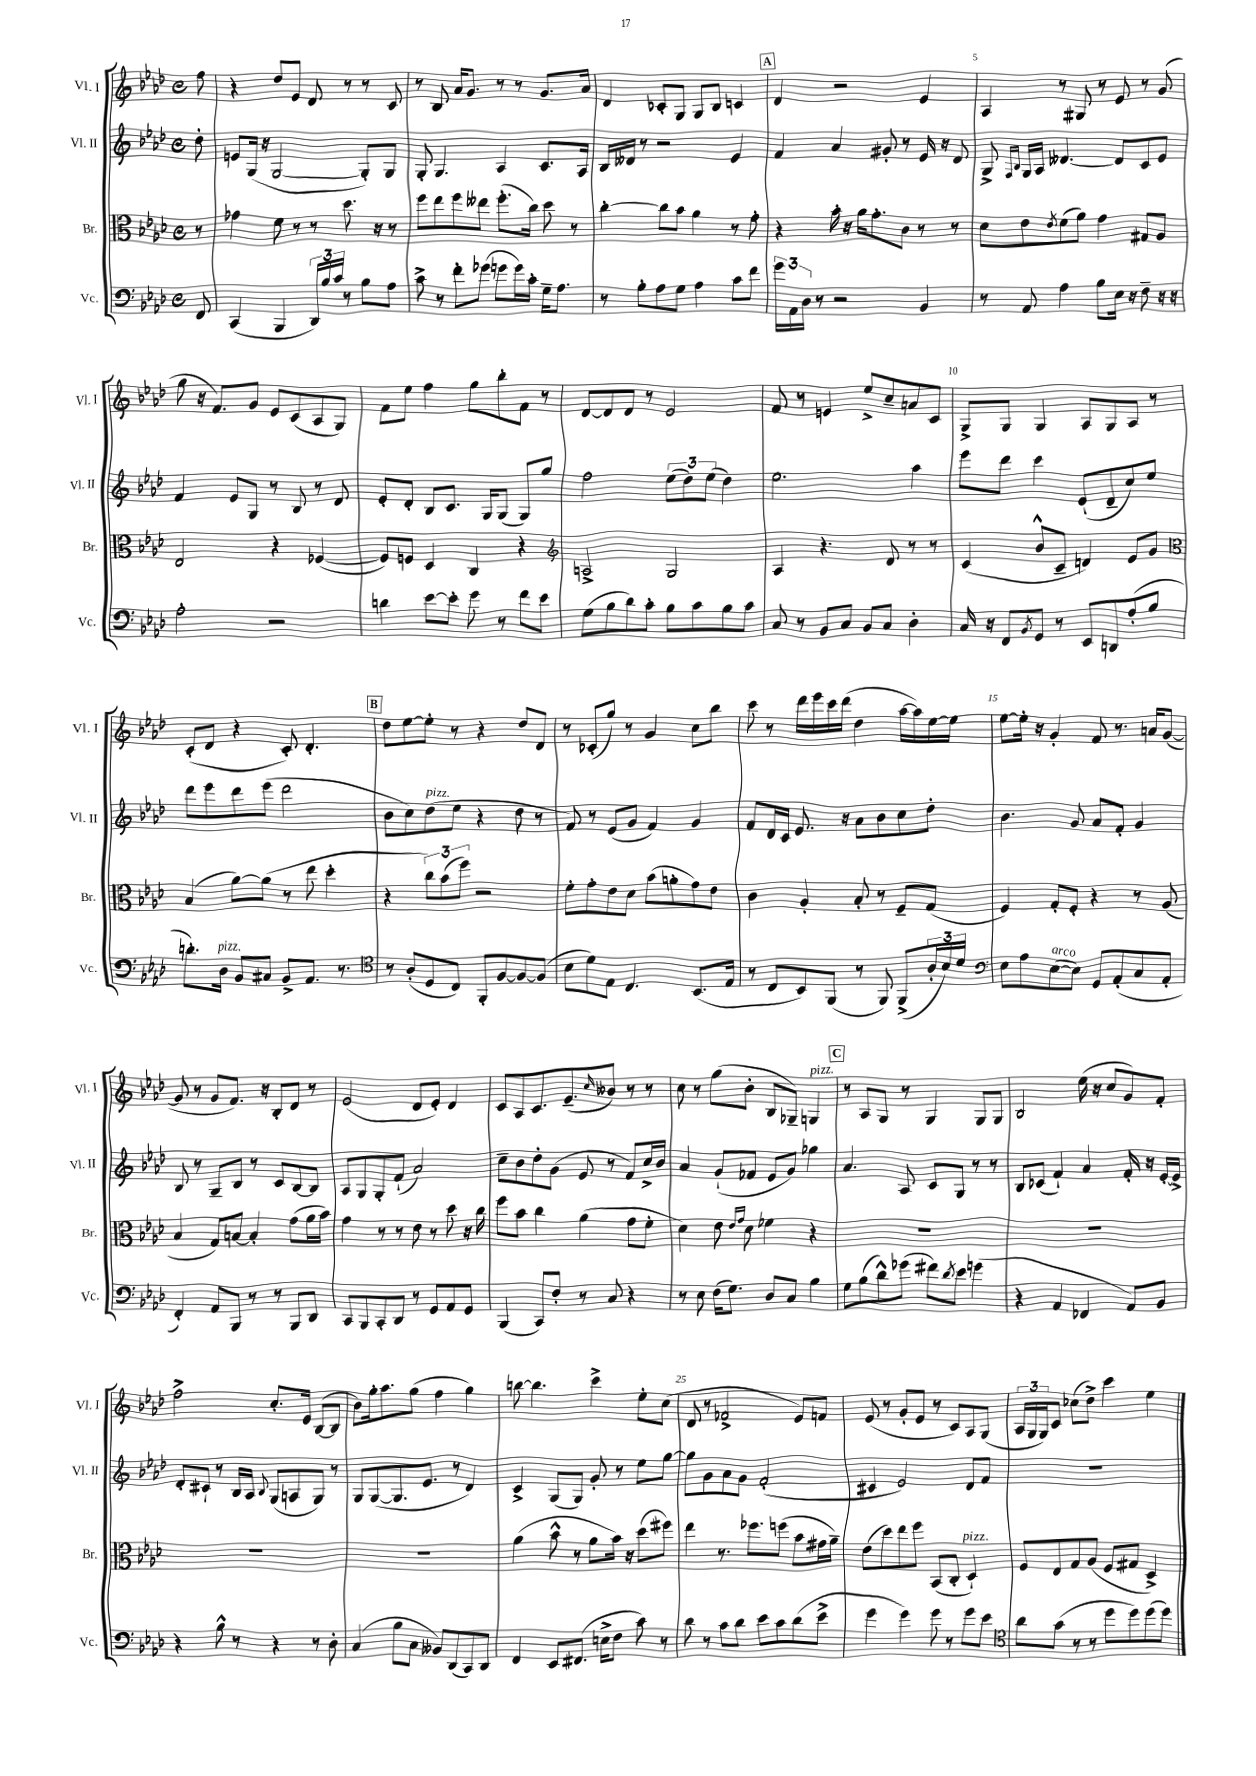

**kern	**kern	**kern	**kern
*part4	*part3	*part2	*part1
*staff4	*staff3	*staff2	*staff1
*I"Vc.	*I"Br.	*I"Vl. II	*I"Vl. I
*I'Vc.	*I'Br.	*I'Vl. II	*I'Vl. I
*clefF4	*clefC3	*clefG2	*clefG2
*k[b-e-a-d-]	*k[b-e-a-d-]	*k[b-e-a-d-]	*k[b-e-a-d-]
*M4/4	*M4/4	*M4/4	*M4/4
*met(c)	*met(c)	*met(c)	*met(c)
=	=	=	=
8FF/	8r	8dd-'\	8ff\
=1	=1	=1	=1
(4CC/	4g-X\	8en/L	4r
.	.	(16G/Jk	.
.	.	16r	.
4BBB-/	8f\	[2G/	8dd-/L
.	8r	.	8e-/J
24DD-/LL)	8r	.	8d-/
24B-/	.	.	.
24c/JJ	.	.	.
8r	8.dd-\	.	8r
8B-\L	.	8G'/L])	8r
.	16r	.	.
8A-\J	8r	8G/J	8c/
=2	=2	=2	=2
8c^\	8ff\L	8G'/	8r
8r	8ee-\	4.G/	8B-/
8f'\L	8ff\	.	16a-/KL
.	.	.	8.g/J
(8g-X\J	8ee--X\J	.	.
8gn\L	(8.ff'\L	4A-/	8r
16g\L)	.	.	8r
16c'\JJ	16cc\Jk)	.	.
16G~\KL	8dd-\	8.c/L	8.g/L
8.A-\J	.	.	.
.	8r	.	.
.	.	16A-/Jk	16a-/Jk
=3	=3	=3	=3
8r	[4cc'\	16B-/LL	4d-/
.	.	16d--X/JJ	.
8B-'\L	.	8r	.
8A-\	8cc\L]	2r	8c-X'/L
8G\J	8b-\J	.	8G/J
4A-\	4a-\	.	8G/L
.	.	.	8B-/J
8c\L	8r	4e-/	4cn/
8f\J	8g'\	.	.
!!LO:REH:place=s1:t=A
=4	=4	=4	=4
24g\LL	4r	4f/	4d-/
24AA-\	.	.	.
24D-\JJ	.	.	.
8r	.	.	.
2r	16b-'\	4a-/	2r
.	16r	.	.
.	16a-\KL	.	.
.	8.g'\	.	.
.	.	8g#X'/	.
.	8c\J	8r	.
4BB-/	8r	16e-/	4e-/
.	.	16r	.
.	8r	8d-/	.
=5	=5	=5	=5
8r	8d-\L	8G^/	4A-/
.	.	16qqF/LL	.
.	.	16qqB-/JJ	.
8AA-/	8e-\	16G/LL	.
.	.	16A-/JJ	.
.	8qe-/	.	.
4A-\	(8f\	[4.d--X/	8r
.	8a-\J)	.	8G#X/
8B-\L	4g\	.	8r
16E-\Jk	.	8d--/L]	8e-/
16r	.	.	.
8F~\	8G#X/L	8c/	8r
16r	8A-/J	8e-/J	(8g/
16r	.	.	.
!!LO:LB:g=z
=6	=6	=6	=6
2A-'\	2E-/	4f/	8gg\
.	.	.	16r
.	.	.	8.f/L)
.	.	8e-/L	.
.	.	8G/J	8g/J
2r	4r	8r	8e-/L
.	.	8B-/	(8c/
.	([4F-X/	8r	8A-/
.	.	8d-/	8G/J)
=7	=7	=7	=7
4dn\	8F-/L])	8e-'/L	8f\L
.	8Fn/J	8d-'/J	8ee-\J
[8e-\L	4D-/	8B-/L	4ff\
8e-'\J]	.	8.c/J	.
8g\	4C/	.	8gg\L
.	.	16G/KL	.
8r	.	(8G/J	8bb-'\
8f\L	4r	8G/L)	8f\J
8e-\J	.	8gg/J	8r
=8	=8	=8	=8
*	*clefG2	*	*
(8G\L	2An^/	2ff\	[8d-/L
8B-\	.	.	8d-/]
8d-\)	.	.	8d-/J
8c'\J	.	.	8r
8B-\L	2G/	(12ee-\L	2e-/
.	.	12dd-\)	.
8c\	.	.	.
.	.	(12ee-\J	.
8B-\	.	4dd-\)	.
8c\J	.	.	.
=9	=9	=9	=9
8C/	4A-/	2.ee-\	8f/
8r	.	.	8r
8BB-/L	4.r	.	4en/
8C/J	.	.	.
8BB-/L	.	.	8ee-^/L
8C/J	8d-/	.	8cc~/
4D-'\	8r	4aa-\	8an/
.	8r	.	8c/J
=10	=10	=10	=10
16C/	(4c/	8eee-\L	8G^/L
16r	.	.	.
8FF/L	.	8ddd-\J	8G/J
8qBB-/	.	.	.
8GG/J	8b-^^/L	4ccc\	4G/
8r	8c~/J	.	.
8EE-/L	4dn/)	(8e-`/L	8A-/L
8DDn/	.	8d-~/	8G/
(8A-'/	8e-/L	8cc/)	8A-/J
8B-/J	8g/J	8ee-/J	8r
!!LO:LB:g=z
=11	=11	=11	=11
*	*clefC3	*	*
8.dn'\L)	(4B-/	8ddd-\L	(8c'/L
.	.	8eee-\	8d-/J
!LO:TX:a:i:t=pizz.	!	!	!
16D-\Jk	.	.	.
8BB-/L	[8a-\L)	8ddd-\	4r
8C#X/J	(8a-\J]	(8eee-\J	.
8BB-^/L	8r	2ddd-\	8c'/)
8.AA-/J	8ee-\	.	4.d-'/
.	4dd-'\	.	.
8.r	.	.	.
!!LO:REH:place=s1:t=B
=12	=12	=12	=12
*clefC4	*	*	*
8r	4r	8b-\L	8dd-\L
(8A-'/L	.	8cc\)	[8ee-\
!	!	!LO:TX:a:i:t=pizz.	!
8D-/	12cc\L)	(8dd-\	8ee-'\J]
.	(12b-\	.	.
8C/J)	.	8ee-\J	8r
.	12ff\J)	.	.
8FF'/L	2r	4r	4r
[8F/	.	.	.
8F/_	.	8dd-\	8dd-/L
(8F/J]	.	8r	8d-/J
=13	=13	=13	=13
8B-\L	8f'\L	8f/)	8r
8d-\)	8g'\	8r	(8c-X'/L
8E-\J	8e-\	(8e-/L	8gg/J)
4.C/	8d-\J	8g/J	8r
.	(8b-\L	4f/)	4g/
.	8an'\	.	.
(8.BB-/L	8g\)	4g/	8cc\L
.	8e-\J	.	8bb-\J
16E-/Jk	.	.	.
=14	=14	=14	=14
8r	4c\	8f/L	8ccc\
8C/L	.	16d-/L	8r
.	.	16c/JJ	.
8BB-/)	4A-'/	8.e-/	16ddd-\LL
.	.	.	16eee-\
(8FF/J	.	.	16ccc\
.	.	16r	(16ddd-\JJ
8r	8B-'/	8a-\L	4dd-\
8FF/)	8r	8b-\	.
(8FF^/L	8F~/L	8cc\	[16aa-\LL
.	.	.	16aa-\])
24A-'/L	(8G/J	8dd-'\J	[16ee-\
24B-/)	.	.	.
.	.	.	16ee-\JJ]
24d-/JJ	.	.	.
=15	=15	=15	=15
*clefF4	*	*	*
8E-\L	4F/)	4.b-\	[8ee-\L
8A-\	.	.	16ee-'\Jk]
.	.	.	16r
!LO:TX:a:i:t=arco	!	!	!
([8E-\	8G'/L	.	4g'/
8E-\J])	8F'/J	8g/	.
8GG/L	4r	8a-/L	8f/
(8AA-'/	.	8f'/J	8.r
8C/	8r	4g/	.
.	.	.	16an/KL
8AA-'/J	(8A-/	.	([8g/J
!!LO:LB:g=z
=16	=16	=16	=16
4FF'/)	4B-/	8B-/	8g/]
.	.	8r	8r
8AA-/L	8G/L)	8G~/L	8g/L
8BBB-/J	[8Bn/J	8B-/J	8.f/J)
8r	4B'/]	8r	.
.	.	.	16r
8r	.	8c/L	8B-'/L
8BBB-/L	(8g\L	[8B-/	8d-/J
8DD-/J	16a-\L	8B-/J]	8r
.	16b-\JJ)	.	.
=17	=17	=17	=17
8CC/L	4g\	8A-/L	(2e-/
8BBB-/	.	8G/	.
8CC'/	8r	8G'/	.
8DD-/J	8r	(8f`/J	.
8r	8e-\	2a-/)	8d-/L
8GG/L	8r	.	8e-'/J)
8AA-/	8dd-\	.	4d-/
8GG/J	16r	.	.
.	16cc\	.	.
=18	=18	=18	=18
(4BBB-/	8ff\L	8cc~\L	8c/L
.	8b-\J	8b-\	8A-/
8CC/L)	4cc\	8dd-'\	8.c/
8F'/J	.	(8g\J	.
.	.	.	(8.e-~/
8r	(4a-\	8e-/	.
.	.	.	16qqcc/
8C/	.	8r	8b--X/J)
4r	8g\L	8f/L)	8r
.	8f'\J	16cc^/L	8r
.	.	16b-/JJ	.
=19	=19	=19	=19
8r	4d-\)	4a-/	8cc\
8E-\	.	.	8r
(16F\KL	8e-\	(8g`/L	(8gg\L
8.G\J)	.	.	.
.	16qqe-/LL	.	.
.	16qqg/JJ	.	.
.	8d-\	8f-X/J	8b-'\J
8D-/L	4f-X\	8e-/L	8B-/L
8C/J	.	8g/J)	8G-X~/J)
!	!	!	!LO:TX:a:i:t=pizz.
4B-\	4r	4gg-X\	4Gn/
!!LO:REH:place=s1:t=C
=20	=20	=20	=20
8G\L	1r	4.a-/	8r
(8B-\	.	.	8A-/L
8d-^^\)	.	.	8G/J
(8g-X\J	.	8A-/	8r
8f#X\L)	.	8c/L	4G/
8qd-/	.	.	.
8e-\J	.	8G/J	.
(4gn\	.	8r	8G/L
.	.	8r	8G/J
=21	=21	=21	=21
4r	1r	8B-/L	2B-/
.	.	(8c-X/J	.
4AA-/	.	4f`/)	.
4FF-X/	.	4a-/	(16ee-\
.	.	.	16r
.	.	.	8cc/L
8AA-/L)	.	16f'/	8g/)
.	.	16r	.
8BB-/J	.	[16e-'/LL	8f'/J
.	.	16e-^/JJ]	.
!!LO:LB:g=z
=22	=22	=22	=22
4r	1r	8d-'/L	2ff^\
.	.	8c#X`/J	.
8B-^^\	.	8r	.
8r	.	16B-/LL	.
.	.	16A-/JJ	.
.	.	8qqB-/	.
4r	.	(8G/L	8.cc'/L
.	.	8An/	.
.	.	.	16e-/Jk
8r	.	8G/J)	([8B-/L
8D-'\	.	8r	8B-/J]
=23	=23	=23	=23
(4C/	1r	8G/L	8b-\L)
.	.	([8G/	16gg'\k
.	.	.	8.aa-\
8B-\L	.	8.G/]	.
8C\J	.	.	(8gg\J
.	.	8.e-/J	.
8BB--X/L)	.	.	4ff\
(8DD-/	.	8r	.
8CC/)	.	4d-/)	4gg\)
8DD-/J	.	.	.
=24	=24	=24	=24
4FF/	(4a-\	4c^/	[8bbn\
.	.	.	4.bb\]
8EE-/L	8b-^^\	(8G/L	.
(8.FF#X/J	8r	8G/J)	.
.	8a-\L	8g'/	4ccc^\
16En^\KL	.	.	.
8F\J	16b-\Jk)	8r	.
.	16r	.	.
8c\)	(8dd-\L	8ee-\L	8ee-'\L
8r	8ff#X\J)	[8gg\J	(8cc\J
=25	=25	=25	=25
8d-\	4ee-\	8gg\L]	8d-/
8r	.	8g\	8r
8c\L	8.r	8a-\	2f-X^/
8d-\J	.	8g\J	.
.	8.ff-X\L	.	.
8e-\L	.	(2f'/	.
8c\	(8ffn\J	.	.
(8d-\	8b-\L	.	8e-/L)
8e-^\J	16g#X\L	.	8fn/J
.	16a-~\JJ)	.	.
=26	=26	=26	=26
4g\	(8e-\L	4c#X/	(8e-/
.	8dd-\)	.	8r
4g\)	8ee-\	2e-/)	8g'/L
.	8ff\J	.	8e-/J
8g\	(8BB-/L	.	8r
8r	8C'/J	.	8c/L)
!	!LO:TX:a:i:t=pizz.	!	!
8g\L	4D-`/)	8d-/L	8A-/
8e-\J	.	8f/J	(8G/J
=27	=27	=27	=27
*clefC4	*	*	*
8a-\L	8F/L	1r	24A-/LL
.	.	.	24G/
.	.	.	24G/J)
(8g\J	8E-/	.	8c/J
8r	8G/	.	(8cc-X\L
8r	(8A-/J	.	8dd-^\J)
8dd-\L	8F/L	.	4ccc\
8dd-\)	8G#X/J	.	.
(8dd-\	4D-^/)	.	4ee-\
8dd-\J)	.	.	.
==	==	==	==
*-	*-	*-	*-
